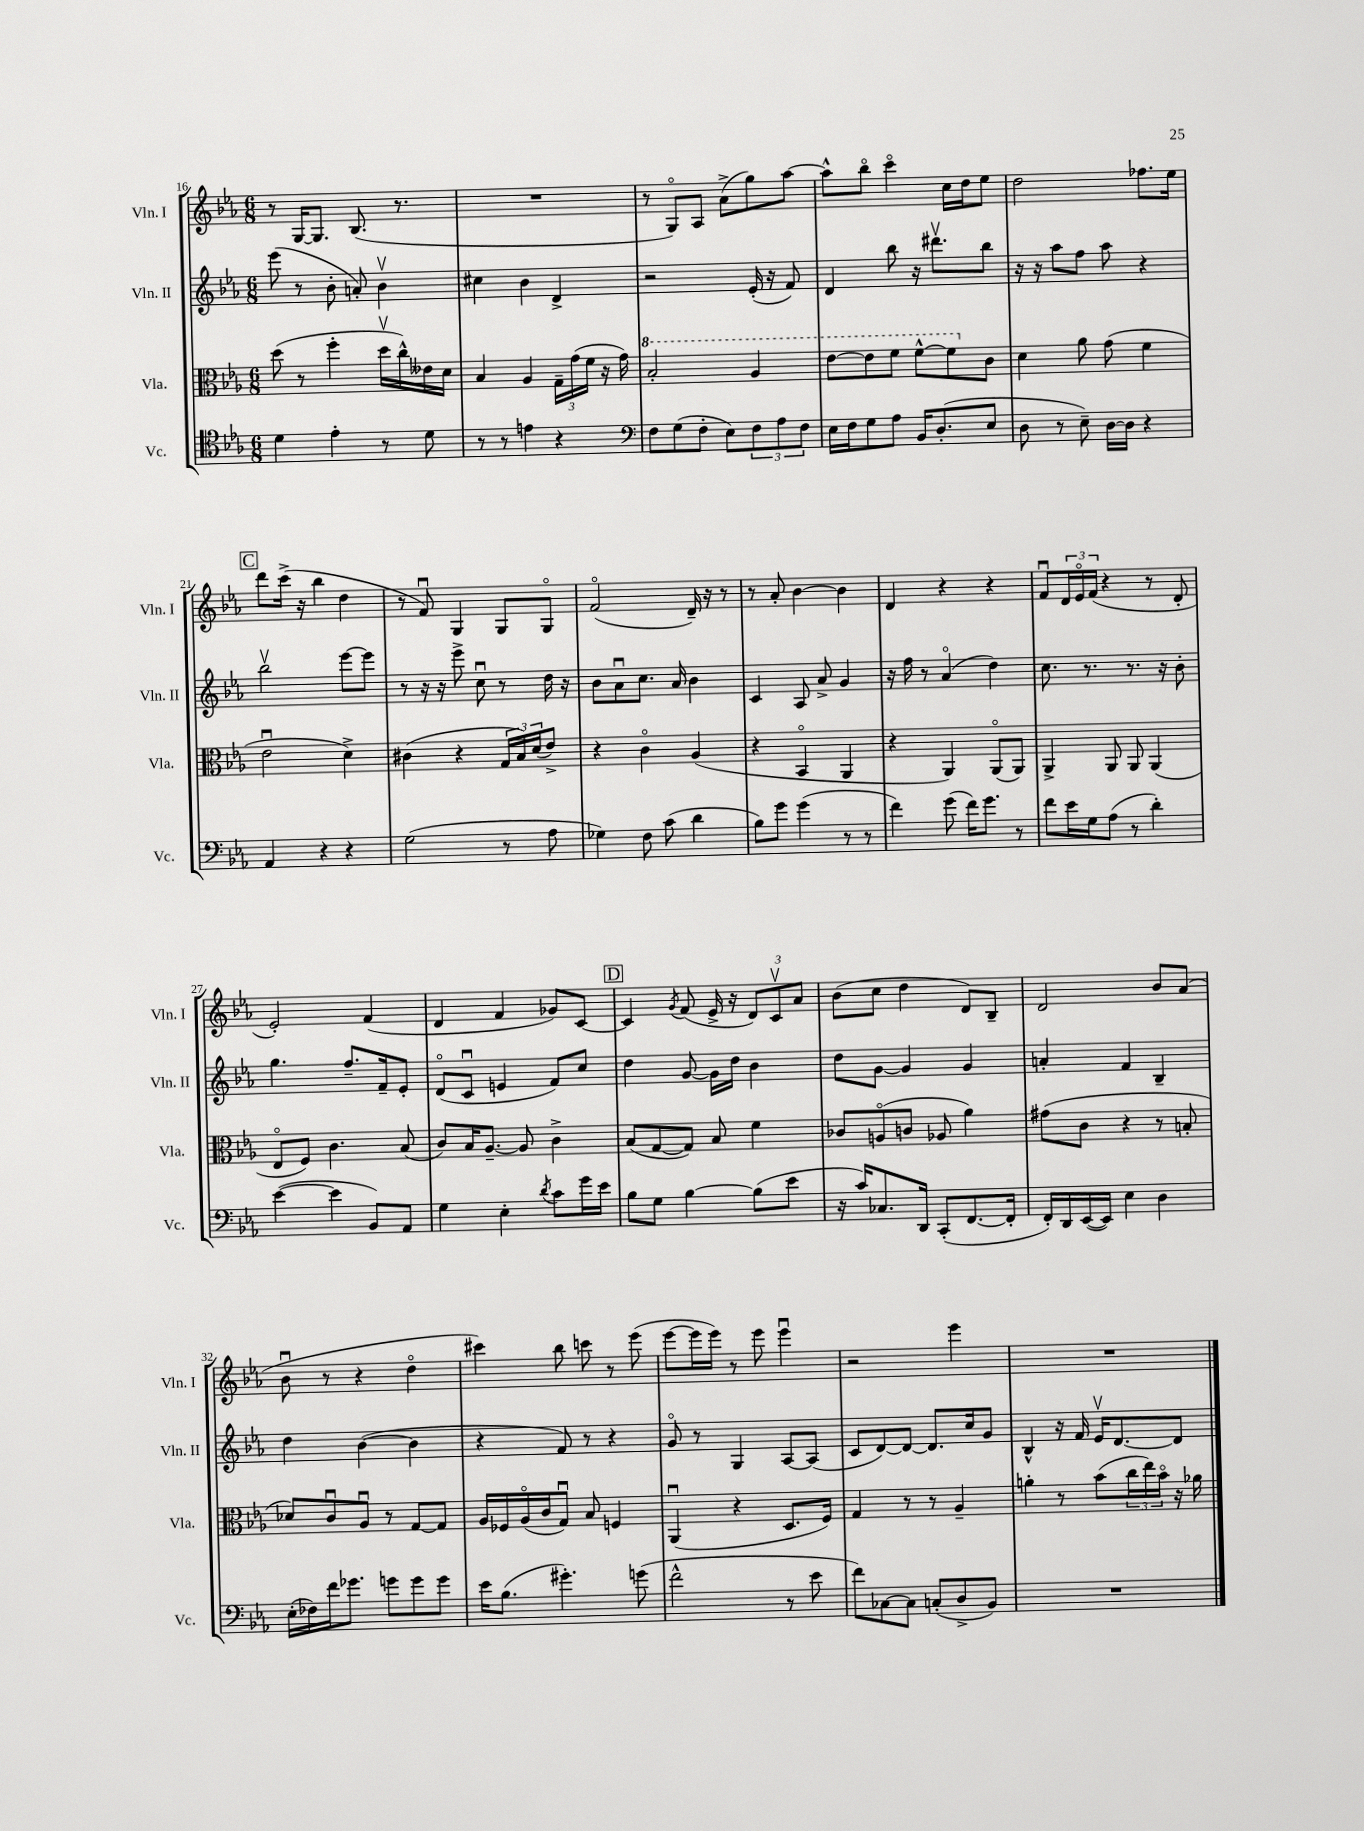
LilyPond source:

<<
\new StaffGroup <<
\new Staff = "s0" \with { instrumentName = "Vln. I" shortInstrumentName = "Vln. I" } {
    \clef treble \key ees \major \numericTimeSignature \time 6/8
    r8 g16~ g8. bes8.( r8. |
    R2. |
    r8 g8\flageolet) aes8 aes'8->( g''8) aes''8~ |
    aes''8-^ bes''8\flageolet c'''4\flageolet c''16 d''16 ees''8 |
    d''2 fes''8. ees''16 |
    \mark \markup { \box "C" } d'''8 c'''16->( r16 bes''4 d''4 |
    r8 f'8\downbow) g4 g8 g8\flageolet |
    f'2\flageolet( d'16--) r16 r8 |
    r8 aes'8-. bes'4~ bes'4 |
    d'4 r4 r4 |
    f'8\downbow \tuplet 3/2 { d'16 ees'16\flageolet f'16( } r4 r8 d'8-. |
    ees'2-.) f'4( |
    d'4 f'4 ges'8) c'8~ |
    \mark \markup { \box "D" } c'4 \acciaccatura { g'8 } f'8( ees'16-> r16 \tuplet 3/2 { d'8) c'8\upbow aes'8 } |
    bes'8( c''8 d''4 d'8) bes8-- |
    d'2 bes'8 aes'8( |
    bes'8\downbow r8 r4 d''4\flageolet |
    cis'''4) bes''8 c'''8 r8 ees'''8( |
    ees'''8~ ees'''16 ees'''16) r8 ees'''8 ees'''4\downbow |
    r2 ees'''4 |
    R2. \bar "|." |
}
\new Staff = "s1" \with { instrumentName = "Vln. II" shortInstrumentName = "Vln. II" } {
    \clef treble \key ees \major \numericTimeSignature \time 6/8
    ees'''8( r8 bes'8-. a'8-.) bes'4\upbow |
    cis''4 bes'4 d'4-> |
    r2 ees'16-.( r16 f'8) |
    d'4 bes''8 r16 dis'''8.\upbow bes''8 |
    r16 r16 aes''8 f''8 aes''8 r4 |
    \mark \markup { \box "C" } bes''2\upbow ees'''8~ ees'''8 |
    r8 r16 r16 ees'''8-> c''8\downbow r8 d''16 r16 |
    bes'8 aes'8\downbow c''8. aes'16 bes'4 |
    c'4 aes8 aes'8-> g'4 |
    r16 f''16 r8 aes'4\flageolet( d''4) |
    c''8. r8. r8. r16 bes'8-. |
    g''4. f''8.-- f'16-- ees'8-. |
    d'8\flageolet( c'8\downbow e'4 f'8) c''8 |
    \mark \markup { \box "D" } d''4 g'8~ g'16 d''16 bes'4 |
    d''8 g'8~ g'4 g'4 |
    a'4-. f'4 bes4-- |
    d''4 bes'4~( bes'4 |
    r4 f'8) r8 r4 |
    g'8\flageolet r8 g4 aes8~ aes8( |
    c'8 d'8~) d'8~ d'8. c''16 g'8 |
    bes4-^ r16 f'16 ees'16\upbow d'8.~ d'8 \bar "|." |
}
\new Staff = "s2" \with { instrumentName = "Vla." shortInstrumentName = "Vla." } {
    \clef alto \key ees \major \numericTimeSignature \time 6/8
    d''8( r8 f''4-. d''16\upbow c''16-^) eeses'16 d'16 |
    bes4 aes4 \tuplet 3/2 { g16-- g'16( f'16 } r16 g'16) |
    \ottava #1 bes'2-. aes'4 |
    ees''8~ ees''8 f''8 f''8~-^ f''8 \ottava #0 c'8 |
    d'4 aes'8 g'8( f'4 |
    \mark \markup { \box "C" } ees'2\downbow d'4->) |
    cis'4( r4 \tuplet 3/2 { g16 bes16) d'16( } ees'8->) |
    r4 c'4\flageolet aes4( |
    r4 bes,4\flageolet aes,4 |
    r4 aes,4) aes,8\flageolet( aes,8) |
    aes,4-> aes,8 aes,8 aes,4( |
    ees8\flageolet f8) c'4. bes8( |
    c'8) bes16 aes8.~-- aes8 c'4-> |
    \mark \markup { \box "D" } bes8( g8~ g8) bes8 f'4 |
    ces'8 a8\flageolet( c'8 aes8 aes'4) |
    gis'8( c'8 r4 r8 b8-. |
    des'8) c'8\downbow aes8\downbow r8 g8~ g8 |
    aes16 fes16 aes16\flageolet( c'16 g8\downbow) bes8 f4 |
    aes,4\downbow( r4 d8. f16) |
    g4 r8 r8 aes4-- |
    a'4-. r8 bes'8( \tuplet 3/2 { c''16 ees''16) bes'16\flageolet } r16 aes'16 \bar "|." |
}
\new Staff = "s3" \with { instrumentName = "Vc." shortInstrumentName = "Vc." } {
    \clef tenor \key ees \major \numericTimeSignature \time 6/8
    d'4 ees'4-. r8 d'8 |
    r8 r8 e'4 r4 |
    \clef bass f8 g8( f8-. ees8) \tuplet 3/2 { f8 aes8 f8 } |
    ees16 f16 g8 aes8 bes,16 d8.-.( ees8 |
    d8 r8 ees8--) d16~ d16 r4 |
    \mark \markup { \box "C" } aes,4 r4 r4 |
    g2( r8 aes8 |
    ges4) f8 c'8( d'4 |
    bes8) g'8 g'4( r8 r8 |
    f'4) g'8( f'16) g'8. r8 |
    f'8 ees'16 g16 aes8( r8 d'4-.) |
    ees'4~( ees'4 bes,8) aes,8 |
    g4 ees4-. \acciaccatura { d'8 } c'8 g'16 ees'16 |
    \mark \markup { \box "D" } bes8 g8 bes4~ bes8( ees'8 |
    r16 c'16) ces8. d,16 c,8-.( f,8.~ f,16-. |
    f,16-.) d,16 ees,16~( ees,16) ees4 d4 |
    ees16-.( fes16) f'16 ges'8. g'8 g'8 g'8 |
    ees'16 bes8.( gis'4.-.) g'8( |
    f'2-^ r8 ees'8 |
    f'8) ces8~ ces8 c8-.( d8-> bes,8) |
    R2. \bar "|." |
}
>>
>>
\layout { \context { \Score currentBarNumber = #16 } }
